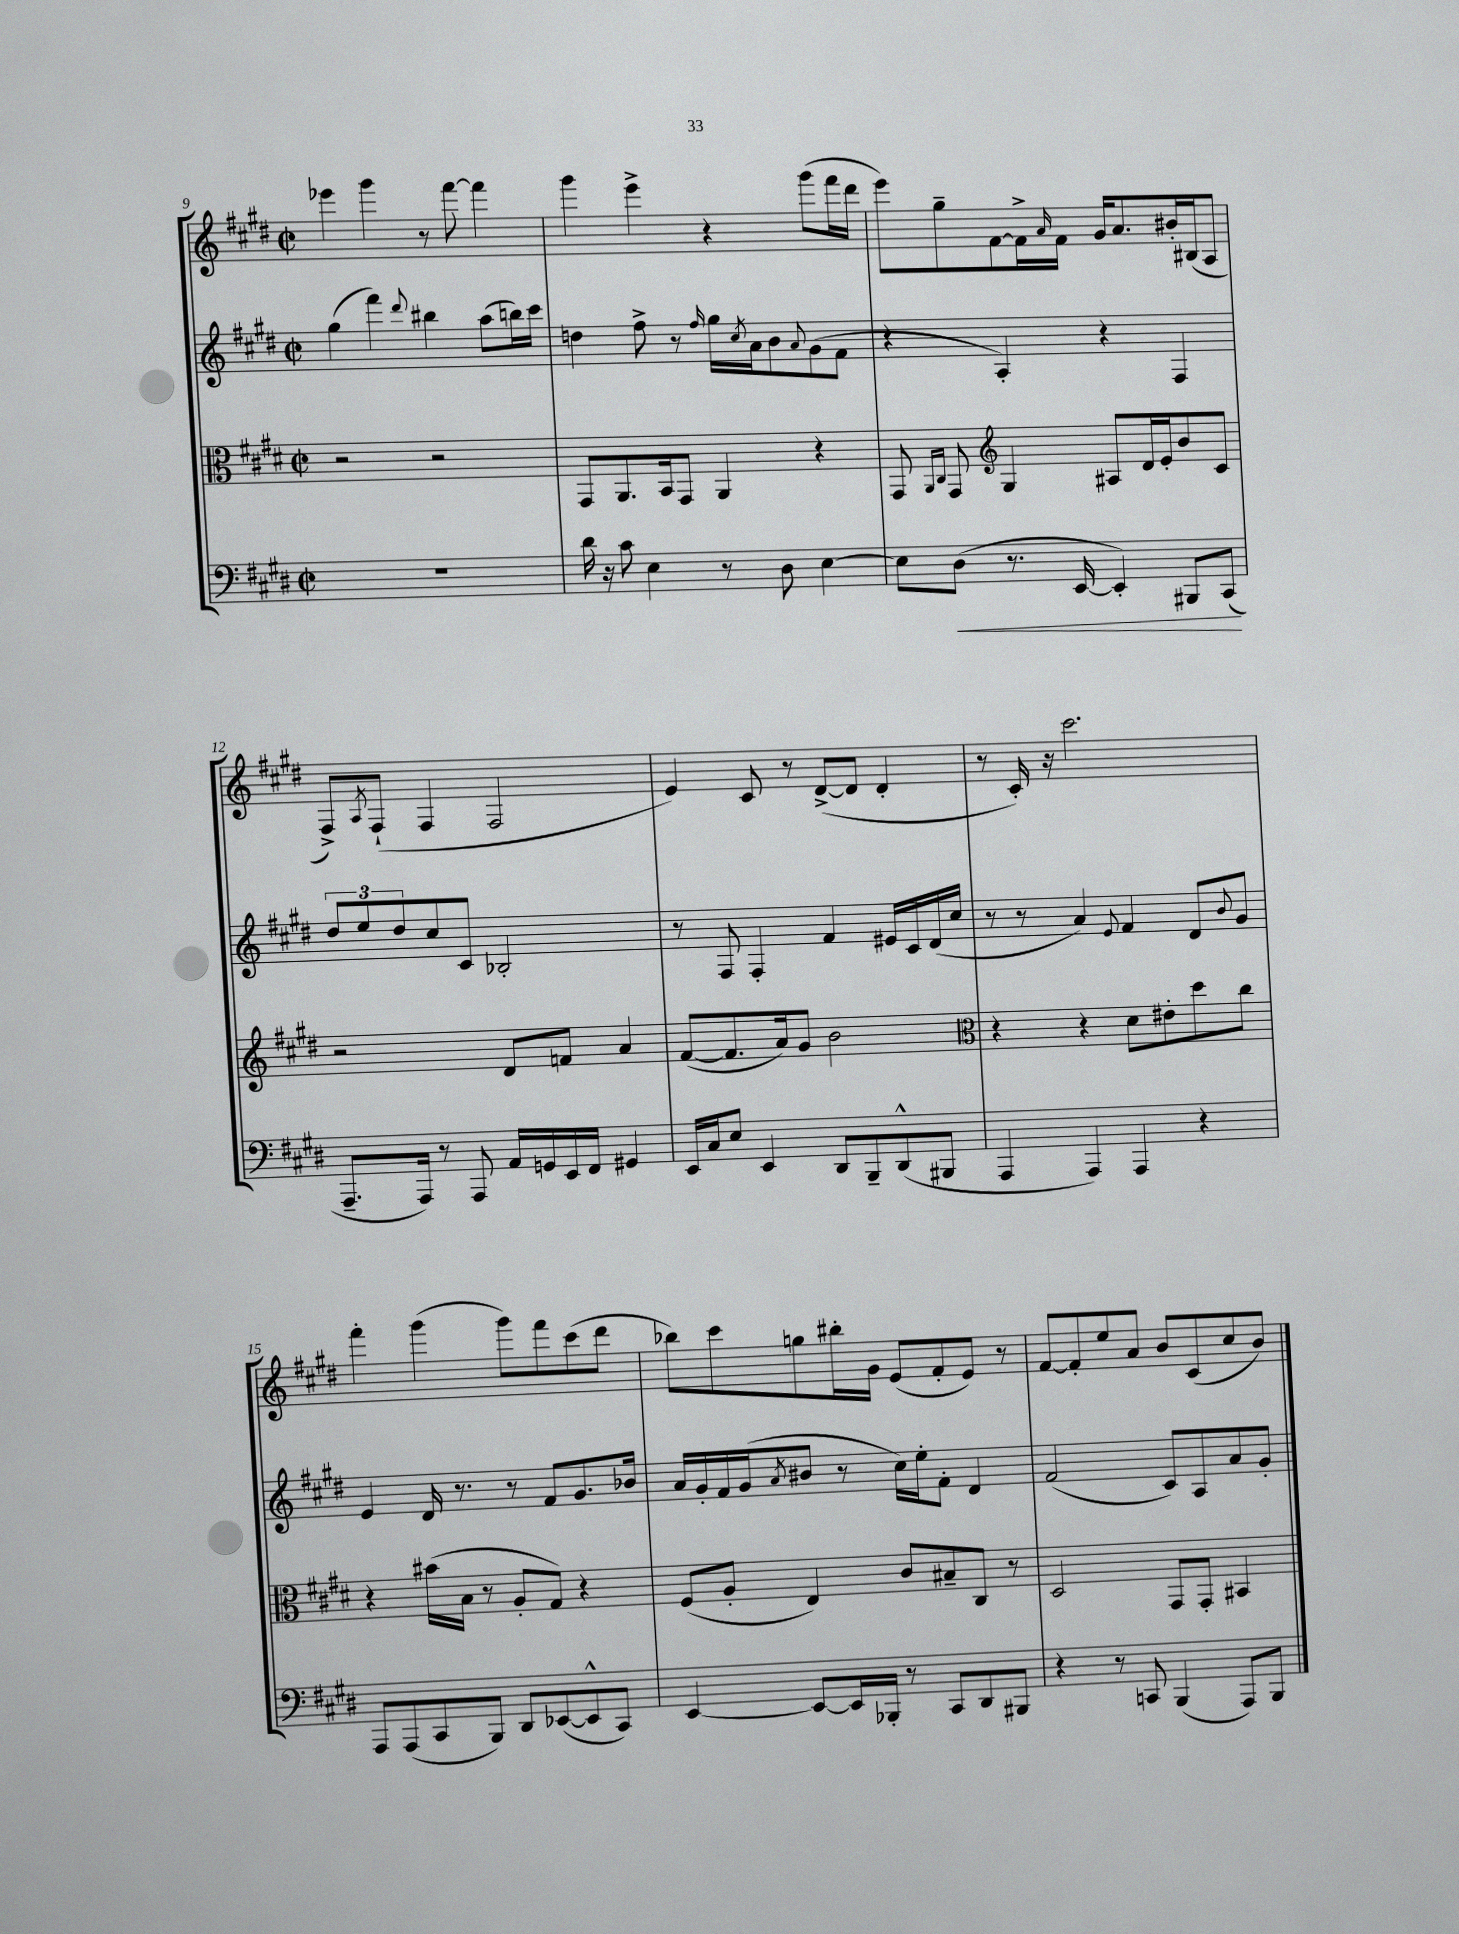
<<
\new StaffGroup <<
\new Staff = "s0" {
    \clef treble \key e \major \defaultTimeSignature \time 2/2
    ees'''4 gis'''4 r8 fis'''8~ fis'''4 |
    gis'''4 e'''4-> r4 gis'''8( fis'''16 dis'''16 |
    e'''8) gis''8-- fis'8~ fis'16-> \grace { a'16 } fis'16 gis'16 a'8. bis'16-. bis16( a8 |
    fis8->) \acciaccatura { a8 } fis8-!( fis4 fis2 |
    e'4) cis'8 r8 dis'8~->( dis'8 dis'4-. |
    r8 cis'16-.) r16 cis'''2. |
    fis'''4-. gis'''4( gis'''8) fis'''8 cis'''8( dis'''8 |
    bes''8) cis'''8 g''8 bis''16-. gis'16 e'8( fis'8-. e'8) r8 |
    fis'8~ fis'8-. e''8 a'8 b'8 cis'8( cis''8 b'8) \bar "|." |
}
\new Staff = "s1" {
    \clef treble \key e \major \defaultTimeSignature \time 2/2
    gis''4( fis'''4) \appoggiatura { dis'''8 } bis''4 a''8( b''16) cis'''16 |
    d''4 fis''8-> r8 \grace { fis''16 } gis''16 \acciaccatura { cis''8 } a'16 b'8 \appoggiatura { a'8 } gis'8( fis'8 |
    r4 a4-.) r4 fis4 |
    \tuplet 3/2 { dis''8 e''8 dis''8 } cis''8 cis'8 bes2-. |
    r8 fis8 fis4-. fis'4 eis'16 cis'16 dis'16( cis''16 |
    r8 r8 a'4) \appoggiatura { e'8 } fis'4 dis'8 \appoggiatura { b'8 } gis'8 |
    e'4 dis'16 r8. r8 fis'8 gis'8. bes'16 |
    a'16 gis'16-. fis'16 gis'16( \acciaccatura { a'8 } bis'8 r8 cis''16) e''16-. fis'8-. dis'4 |
    fis'2( cis'8) a8 a'8 gis'8-. \bar "|." |
}
\new Staff = "s2" {
    \clef alto \key e \major \defaultTimeSignature \time 2/2
    r2 r2 |
    gis,8 a,8. b,16 gis,8 a,4 r4 |
    gis,8 \grace { a,16 cis16 } gis,8 \clef treble gis4 ais8 dis'16 e'16-. b'8 cis'8 |
    r2 dis'8 f'8 a'4 |
    fis'8~( fis'8. a'16) gis'8 b'2 |
    \clef alto r4 r4 dis'8 eis'8-. dis''8 cis''8 |
    r4 bis'16( b16 r8 a8-. gis8) r4 |
    fis8( a8-. e4) cis'8 bis8-- cis8 r8 |
    dis2 gis,8 gis,8-. bis,4 \bar "|." |
}
\new Staff = "s3" {
    \clef bass \key e \major \defaultTimeSignature \time 2/2
    R1 |
    dis'16 r16 cis'8 e4 r8 dis8 e4~ |
    e8 dis8\<( r8. e,16~ e,4-.) bis,,8 cis,8\!( |
    a,,8.-- a,,16) r8 a,,8 a,16 g,16 e,16 fis,16 gis,4 |
    e,16 cis16 e8 e,4 dis,8 b,,8-- dis,8-^( bis,,8 |
    a,,4 a,,4) a,,4 r4 |
    a,,8 a,,8( cis,8 b,,8) dis,8 ees,8~( ees,8-^ cis,8) |
    e,4~ e,8~ e,16 bes,,16-. r8 cis,8 dis,8 bis,,8 |
    r4 r8 c,8 b,,4( a,,8) b,,8 \bar "|." |
}
>>
>>
\layout { \context { \Score currentBarNumber = #9 } }
